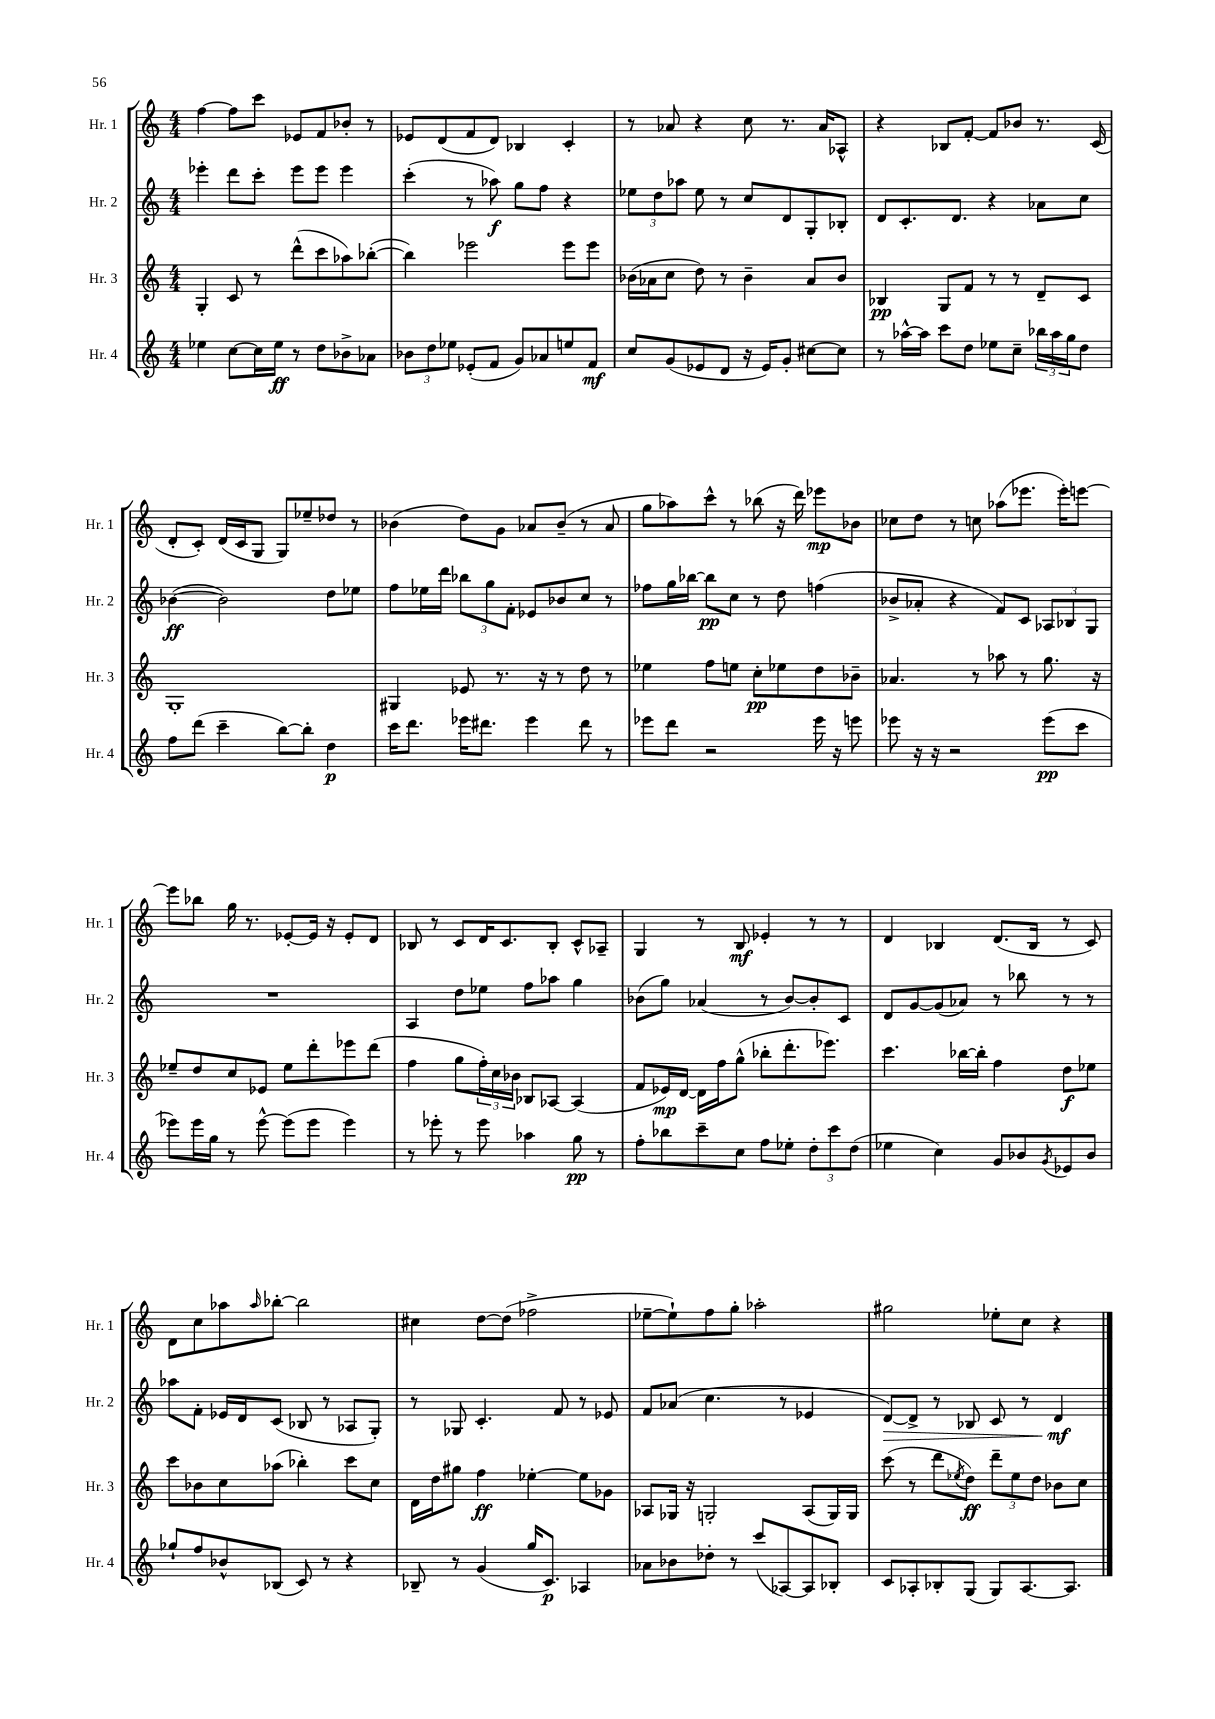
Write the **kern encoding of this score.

**kern	**kern	**kern	**kern
*staff4	*staff3	*staff2	*staff1
*clefG2	*clefG2	*clefG2	*clefG2
*k[]	*k[]	*k[]	*k[]
*M4/4	*M4/4	*M4/4	*M4/4
4ee-\	4G'/	4eee-'\	[4ff\
[8cc\L	8c/	8ddd\L	8ff\]L
16cc\]L	8r	8ccc'\J	8ccc\J
16ee-\JJ	.	.	.
8r	(8ddd^^\L	8eee-\L	8e-/L
8dd\L	8ccc\	8eee-\J	8f/
8b-^\	8aa-\)	4eee-\	8b-'/J
8a-\J	([8bb-'\J	.	8r
=	=	=	=
12b-\L	4bb-\])	(4ccc'\	8e-/L
12dd\	.	.	.
.	.	.	(8d/
12ee-\J	.	.	.
(8e-'/L	2eee-\	8r	8f/
8f/J	.	8aa-\)	8d/J)
8g/L)	.	8gg\L	4B-/
8a-/	.	8ff\J	.
8ee/	8eee-\L	4r	4c'/
8f/J	8eee-\J	.	.
=	=	=	=
8cc/L	(16b-\LL	12ee-\L	8r
.	16a-\J	.	.
.	.	12dd\	.
(8g/	8cc\J	.	8a-/
.	.	12aa-\J	.
8e-/	8dd\)	8ee-\	4r
8d/J	8r	8r	.
16r	4b-~\	8cc/L	8cc\
16e-/LK)	.	.	.
8g'/J	.	8d/	8.r
[8cc#\L	8a-/L	8G'/	.
.	.	.	16a-/LK
8cc#\]J	8b-/J	8B-'/J	8A-^^/J
=	=	=	=
8r	4B-/	8d/L	4r
[16aa-^^\LL	.	8.c'/	.
16aa-\]JJ	.	.	.
8ccc\L	8G/L	.	8B-/L
.	.	8.d/J	.
8dd\J	8f/J	.	[8f'/J
8ee-\L	8r	4r	8f/]L
8cc~\J	8r	.	8b-/J
24bb-\LL	8d~/L	8a-\L	8.r
24aa-\	.	.	.
24gg\J	.	.	.
8dd\J	8c/J	8cc\J	.
.	.	.	(16c/
=	=	=	=
8ff\L	1G'	([4b-\	8d'/L
(8ddd\J	.	.	8c'/J)
4ccc~\	.	2b-\])	(16d/LL
.	.	.	16c/J
.	.	.	8G/J
[8bb\L)	.	.	8G/L)
8bb'\]J	.	.	8ee-~/
4dd\	.	8dd\L	8dd-/J
.	.	8ee-\J	8r
=	=	=	=
16ccc\LK	4G#/	8ff\L	(4b-\
8.ddd\J	.	.	.
.	.	16ee-\L	.
.	.	16ddd\JJ	.
16eee-\LK	8e-/	12bb-\L	8dd\L)
8.ddd#\J	.	.	.
.	.	12gg\	.
.	8.r	.	8g\J
.	.	12f'\J	.
4eee-\	.	8e-/L	8a-/L
.	16r	.	.
.	8r	8b-/	(8b-~/J
8ddd#\	8dd\	8cc/J	8r
8r	8r	8r	8a-/
=	=	=	=
8eee-\L	4ee-\	8ff-\L	8gg\L
8ddd\J	.	16gg\L	8aa-\)
.	.	[16bb-\JJ	.
2r	8ff\L	8bb-\]L	8ccc^^\J
.	8ee\J	8cc\J	8r
.	8cc'\L	8r	(8bb-\
.	8ee-\	8dd\	16r
.	.	.	16ddd\)
16eee-\	8dd\	(4ff\	8eee-\L
16r	.	.	.
8eee\	8b-~\J	.	8b-\J
=	=	=	=
8eee-\	4.a-/	8b-^/L	8cc-\L
16r	.	8a-'/J	8dd\J
16r	.	.	.
2r	.	4r	8r
.	8r	.	8cc\
.	8aa-\	8f/L)	(8aa-\L
.	8r	8c/J	8.eee-\J
(8eee-\L	8.gg\	12A-/L	.
.	.	.	16eee-'\LK)
.	.	12B-/	.
8ccc\J	.	.	[8eee\J
.	.	12G/J	.
.	16r	.	.
=	=	=	=
8eee-\L)	8ee-~/L	1r	8eee\]L
16eee-\L	8dd/	.	8bb-\J
16gg\JJ	.	.	.
8r	8cc/	.	16gg\
.	.	.	8.r
[8eee-^^\	8e-/J	.	.
(8eee-\]L	8ee-\L	.	[8e-'/L
8eee-\J	8ddd'\	.	16e-/]Jk
.	.	.	16r
4eee-\)	8eee-\	.	8e-'/L
.	(8ddd\J	.	8d/J
=	=	=	=
8r	4ff\	4A/	8B-/
8eee-'\	.	.	8r
8r	8gg\L	8dd\L	8c/L
8eee-\	24ff'\L)	8ee-\J	16d/K
.	24cc\	.	.
.	.	.	8.c/
.	24b-\JJ	.	.
4aa-\	8B-/L	8ff\L	.
.	[8A-/J	8aa-\J	8B-'/J
8gg\	(4A-/]	4gg\	8c^^/L
8r	.	.	8A-~/J
=	=	=	=
8ff'\L	8f/L	(8b-\L	4G/
8bb-\	16e-/L)	8gg\J)	.
.	[16d/JJ	.	.
8ccc~\	16d\]LL	(4a-/	8r
.	16ff\J	.	.
8cc\J	(8gg^^\J	.	8B/
8ff\L	8bb-'\L	8r	4e-'/
8ee-'\J	8.ddd'\	[8b-/L)	.
12dd'\L	.	8b-'/]	8r
.	8.eee-\J)	.	.
12ccc\	.	.	.
.	.	8c/J	8r
(12dd\J	.	.	.
=	=	=	=
4ee-\	4.ccc\	8d/L	4d/
.	.	[8g/	.
4cc\)	.	(8g/]	4B-/
.	[16bb-\LL	8a-/J)	.
.	16bb-'\]JJ	.	.
8g/L	4ff\	8r	(8.d/L
8b-/	.	8bb-\	.
.	.	.	16B-/Jk
8qg/	.	.	.
8e-/	8dd\L	8r	8r
8b-/J	8ee-\J	8r	8c/)
=	=	=	=
8gg-`/L	8ccc\L	8aa-\L	8d\L
8ff/	8b-\	8f'\J	8cc\
8b-^^/	8cc\	16e-/LL	8aa-\
.	.	16d/J	.
.	.	.	16qqaa-/
(8B-/J	(8aa-\J	(8c/J	[8bb-'\J
8c/)	4bb-'\)	8B-/	2bb-\]
8r	.	8r	.
4r	8ccc\L	8A-/L	.
.	8cc\J	8G'/J)	.
=	=	=	=
8B-~/	16d\LL	8r	4cc#\
.	16dd\J	.	.
8r	8gg#\J	8G-/	.
(4g/	4ff\	4.c'/	[8dd\L
.	.	.	(8dd\]J
16gg/LK	[4ee-'\	.	2ff-^\
8.c/J)	.	.	.
.	.	8f/	.
4A-/	8ee-\]L	8r	.
.	8g-\J	8e-/	.
=	=	=	=
8a-\L	8A-/L	8f/L	[8ee-~\L
8b-\	16G-/Jk	(8a-/J	8ee-`\])
.	16r	.	.
8dd-'\J	2G'/	4.cc\	8ff\
8r	.	.	8gg'\J
(8ccc/L	.	.	2aa-'\
[8A-/)	.	8r	.
8A-/]	(8A-/L	4e-/	.
8B-'/J	16G/L)	.	.
.	16G/JJ	.	.
=	=	=	=
8c/L	(8ccc\	[8d/L)	2gg#\
8A-'/	8r	8d^/]J	.
8B-'/	8ddd\L	8r	.
.	8qee-/	.	.
(8G/J	8dd\J)	8B-/	.
8G/L)	12ddd~\L	8c/	8ee-'\L
.	12ee-\	.	.
[8.A-/	.	8r	8cc\J
.	12dd\J	.	.
.	8b-\L	4d/	4r
8.A-/]J	.	.	.
.	8cc\J	.	.
==	==	==	==
*-	*-	*-	*-
